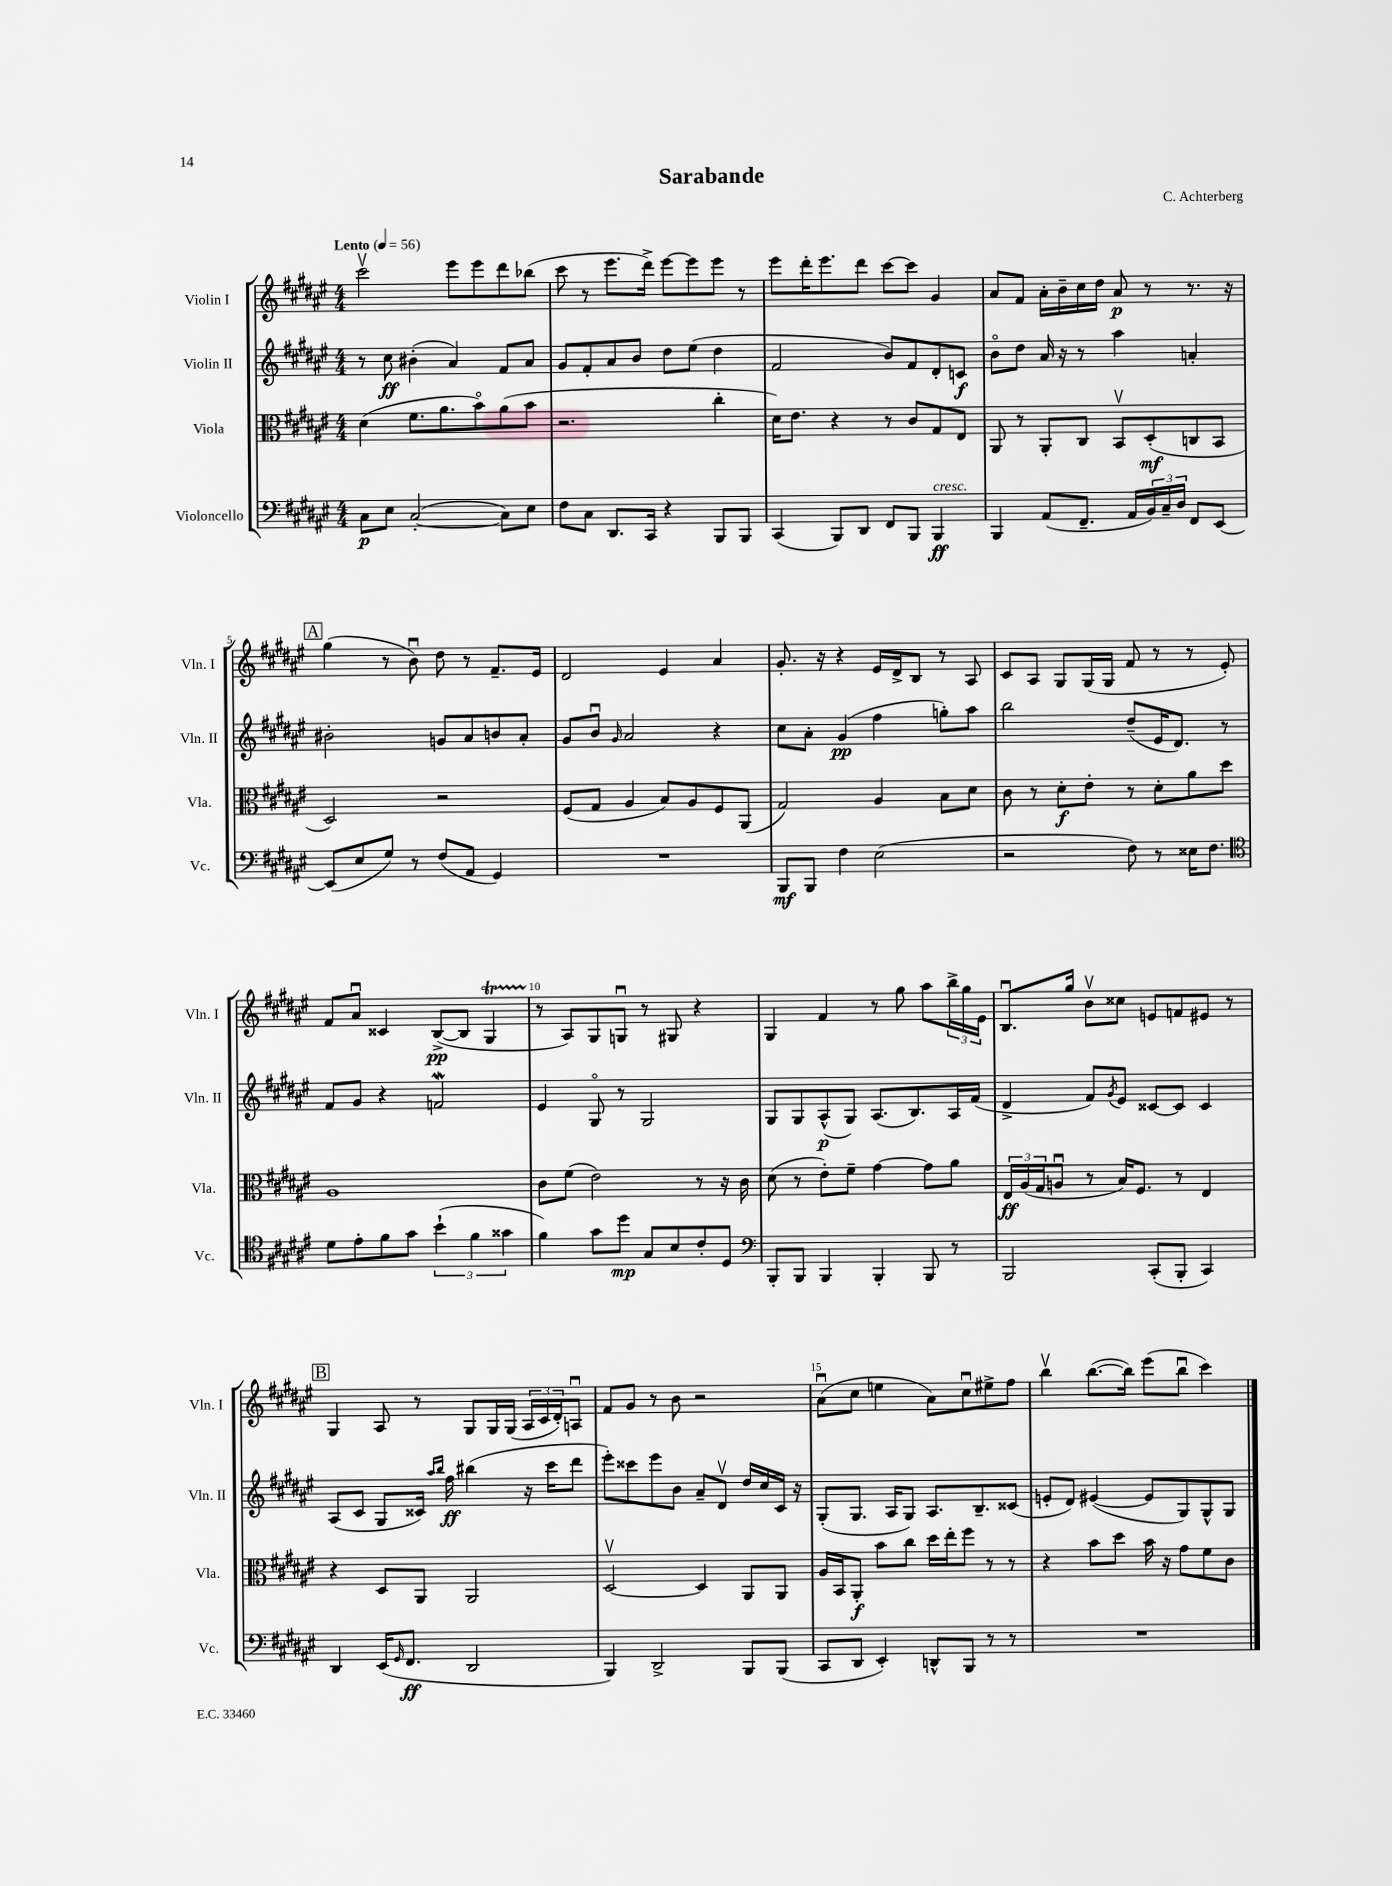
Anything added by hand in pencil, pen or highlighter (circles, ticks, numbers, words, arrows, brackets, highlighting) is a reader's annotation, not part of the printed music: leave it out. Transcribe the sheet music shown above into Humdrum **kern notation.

**kern	**kern	**kern	**kern
*staff4	*staff3	*staff2	*staff1
*clefF4	*clefC3	*clefG2	*clefG2
*k[f#c#g#d#a#e#]	*k[f#c#g#d#a#e#]	*k[f#c#g#d#a#e#]	*k[f#c#g#d#a#e#]
*M4/4	*M4/4	*M4/4	*M4/4
*MM56	*MM56	*MM56	*MM56
8C#	(4d#	8r	2ccc#v
8E#	.	8cc#	.
([2C#'	8.f#	(4b#'	.
.	8.a#	.	.
.	.	4a#)	8eee#
.	8bo)	.	8eee#
8C#])	(8a#	8f#	8ddd#
8E#	8b	8a#	(8bb-
=	=	=	=
8F#	2.r	8g#	8ccc#
8C#	.	8f#'	8r
8.DD#	.	8a#	8.eee#
.	.	8b	.
16CC#	.	.	16ddd#^)
4r	.	8dd#	[8eee#
.	.	(8ee#	8eee#]
8BBB	4cc#'	4dd#	8eee#
8BBB	.	.	8r
=	=	=	=
(4CC#	16d#)	2f#	8eee#
.	8.e#	.	.
.	.	.	16ddd#'
.	.	.	8.eee#
8BBB)	4r	.	.
8DD#	.	.	8ddd#
8FF#	8r	8b)	[8ccc#
8BBB	8c#	8f#	8ccc#]
4BBB	8G#	8d#'	4g#
.	8E#	8c	.
=	=	=	=
4BBB	8AA#	8bo	8a#
.	8r	8dd#	8f#
(8AA#	8AA#'	16a#	16a#'
.	.	16r	16b~
8.FF#~	8C#	8r	16cc#
.	.	.	16dd#
.	8BBv	4aa#	8a#
16AA#	.	.	.
24BB)	(8D#'	.	8r
24C#~	.	.	.
24D#	.	.	.
8FF#	8C	4a'	8.r
[8EE#	8BB	.	.
.	.	.	16r
=	=	=	=
(8EE#]	2D#)	2b#'	(4gg#
8E#	.	.	.
8G#)	.	.	8r
8r	.	.	8bu)
(8F#	2r	8g	8dd#
8AA#	.	8a#	8r
4GG#)	.	8b	8.f#~
.	.	8a#'	.
.	.	.	16e#
=	=	=	=
1r	(8F#	8g#	2d#
.	8G#	8bu	.
.	.	16qqg#	.
.	4A#	2a#	.
.	8B)	.	4e#
.	8A#	.	.
.	8F#	4r	4a#
.	(8AA#	.	.
=	=	=	=
8BBB	2G#)	8cc#	8.g#'
8BBB	.	8a#'	.
.	.	.	16r
4F#	.	(4g#	4r
(2E#	4A#	4ff#	16e#
.	.	.	16d#^
.	.	.	8B
.	8B	8gg')	8r
.	8d#	8aa#	8A#
=	=	=	=
2r	8c#	2bb	8c#
.	8r	.	8A#
.	8d#'	.	8G#
.	8e#'	.	(16G#
.	.	.	16G#
8F#)	8r	(8dd#~	8f#
8r	8d#'	16e#	8r
.	.	8.d#)	.
16E##	8a#	.	8r
8.F#	.	.	.
.	8dd#	8r	8e#')
=	=	=	=
*clefC4	*	*	*
8d#	1A#	8f#	8f#
8e#'	.	8g#	8a#u
8f#	.	4r	4c##
8g#	.	.	.
(6b`	.	2f	([8B^
.	.	.	8B]
6f#	.	.	.
.	.	.	4G#
6g##	.	.	.
=	=	=	=
4f#)	8c#	4e#	8r
.	(8f#	.	8A#)
8g#	2e#)	8G#o	8G#
8dd#	.	8r	8Gu
8G#	.	2G#	8r
8B	.	.	8G#
8c#'	8r	.	4r
8D#	16r	.	.
.	16c#	.	.
=	=	=	=
*clefF4	*	*	*
8BBB'	(8d#	8G#	4G#
8BBB	8r	8G#	.
4BBB	8e#')	(8A#^^	4f#
.	8f#~	8G#)	.
4BBB'	[4g#	(8.A#	8r
.	.	.	8gg#
.	.	8.B)	.
8BBB	8g#]	.	8aa#
8r	8a#	16A#	24bb^
.	.	.	24gg#
.	.	(16f#	.
.	.	.	24e#
=	=	=	=
2BBB	24E#	4d#^	8.Bu
.	(24A#	.	.
.	24G#	.	.
.	8Au	.	.
.	.	.	16gg#
.	8r	8f#)	8bv
.	.	8qg#	.
.	16B)	8e#	8cc##
.	8.F#	.	.
(8CC#'	.	[8c##	8e
8BBB'	8r	8c##]	8f
4CC#)	4E#	4c##	8e#
.	.	.	8r
=	=	=	=
4DD#	4r	(8A#	4G#
.	.	8c#	.
(16EE#	8D#	8G#	8A#
16qqGG#	.	.	.
8.FF#	.	.	.
.	8AA#	16c##)	8r
.	.	16qqaa#	.
.	.	16qqbb	.
.	.	16ff#	.
2DD#	2AA#	(4bb#	8G#
.	.	.	16G#
.	.	.	(16G#
.	.	16r	24A#
.	.	.	24c#
.	.	16ccc#	.
.	.	.	24d#')
.	.	8ddd#	8Au
=	=	=	=
4BBB)	[2D#v	8eee#')	8f#
.	.	8ccc##	8g#
2DD#^	.	8eee#	8r
.	.	8b	8b
.	4D#]	8a#~	2r
.	.	8d#v	.
8BBB	8AA#	16dd#	.
.	.	16cc#	.
(8BBB	8AA#	16c#	.
.	.	16r	.
=	=	=	=
8CC#	16A#	(8G#'	(8a#u
.	16BB	.	.
8DD#	8AA#'	8.G#	8cc#
4EE#')	8b	.	4ee
.	.	16A#	.
.	8cc#	8G#)	.
8DD^^	16dd#	8.A#	8a#)
.	16ee#'	.	.
8BBB	8ff#	.	8cc#u
.	.	8.B~	.
8r	8r	.	8ee#^
8r	8r	(8c##	8ff#
=	=	=	=
1r	4r	8e'	4bbv
.	.	8d#)	.
.	8b	([4e#	([8.bb
.	8dd#	.	.
.	.	.	16bb])
.	16b	8e#]	(8eee#
.	16r	.	.
.	8g#	8G#)	8bbu
.	8f#	8G#^^	4ccc#)
.	8c#	8G#	.
==	==	==	==
*-	*-	*-	*-
